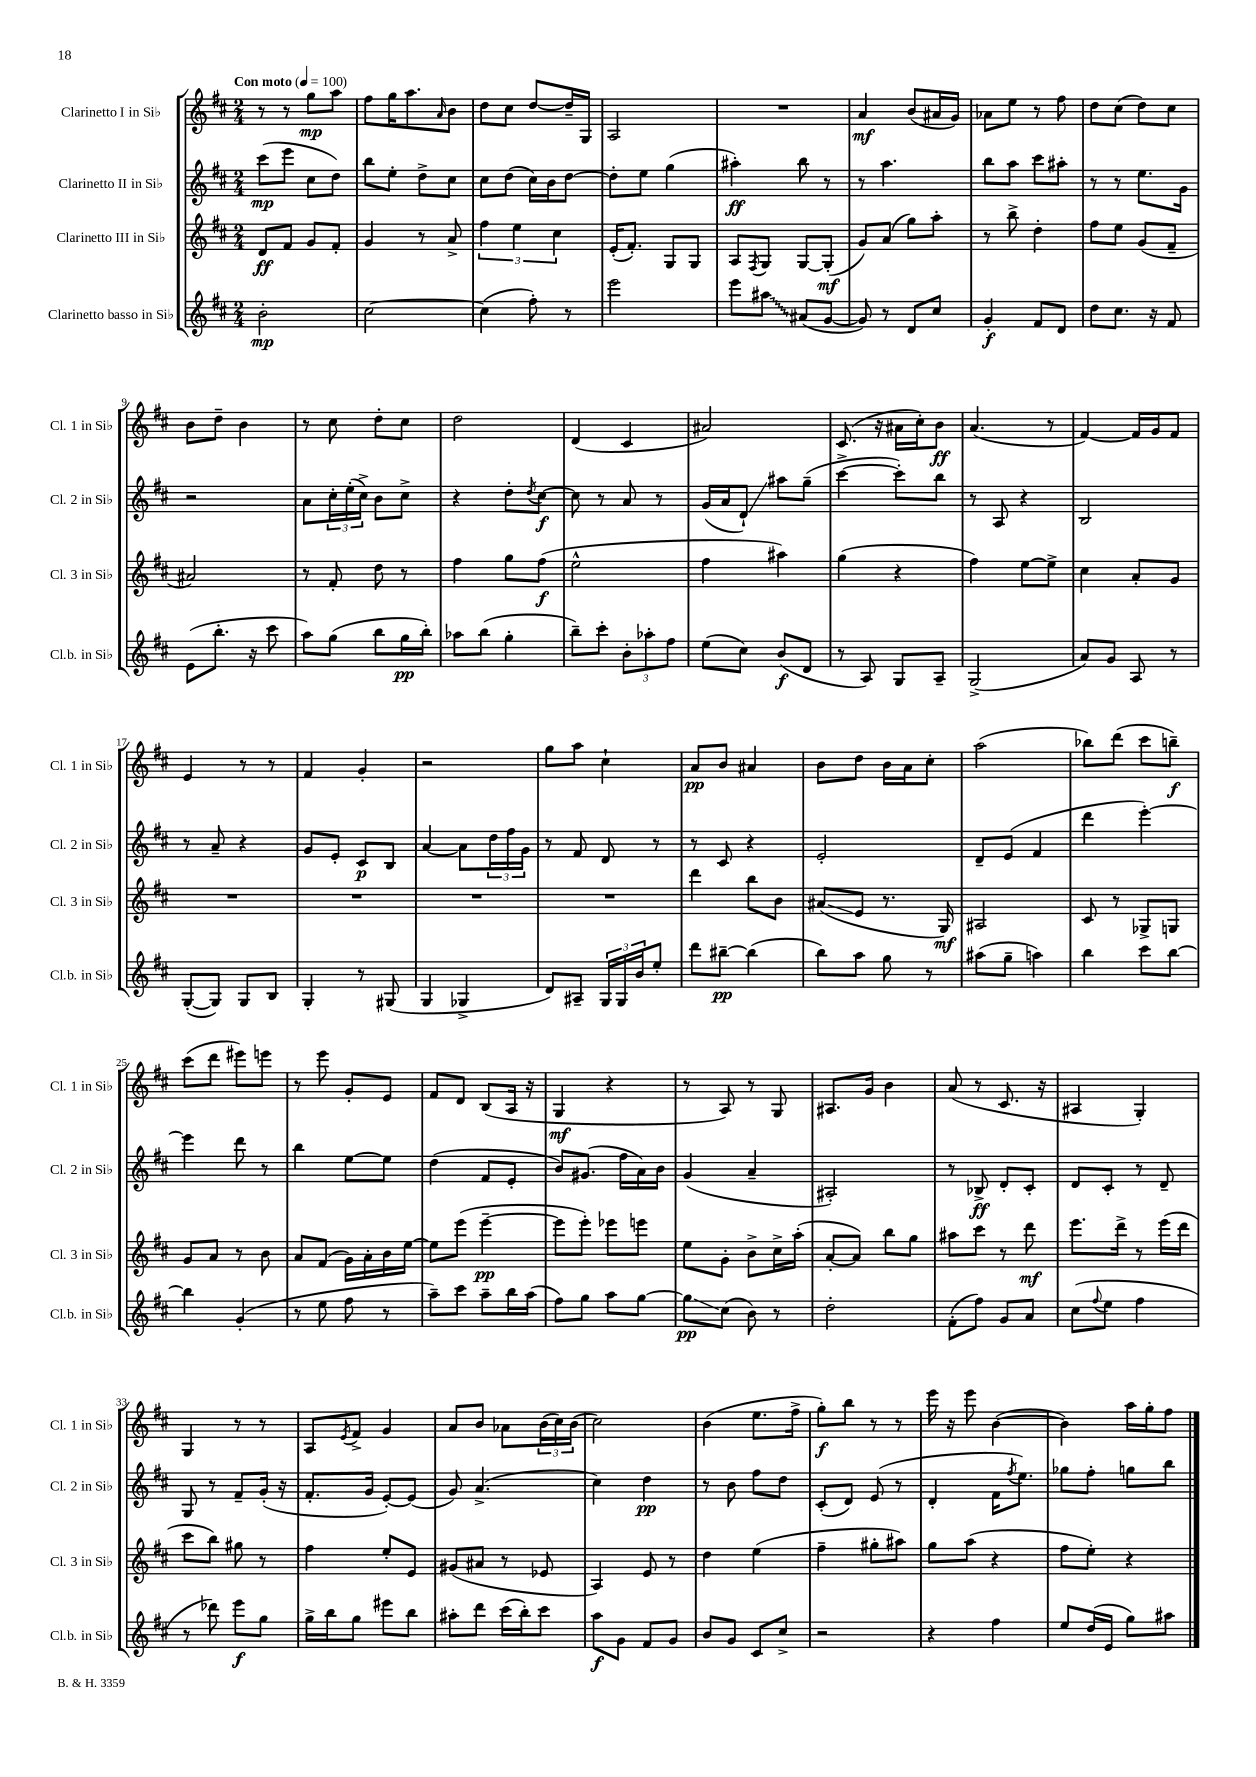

**kern	**kern	**kern	**kern
*staff4	*staff3	*staff2	*staff1
*clefG2	*clefG2	*clefG2	*clefG2
*k[f#c#]	*k[f#c#]	*k[f#c#]	*k[f#c#]
*M2/4	*M2/4	*M2/4	*M2/4
*MM100	*MM100	*MM100	*MM100
2b'\	8d/L	(8ccc#\L	8r
.	8f#/J	8eee\J	8r
.	8g/L	8cc#\L	8gg\L
.	8f#'/J	8dd\J)	8aa\J
=	=	=	=
[2cc#\	4g/	8bb\L	8ff#\L
.	.	8ee'\J	16gg\K
.	.	.	8.aa\
.	8r	8dd^\L	.
.	.	.	16qqa/
.	8a^/	8cc#\J	8b\J
=	=	=	=
(4cc#\]	6ff#\	8cc#\L	8dd\L
.	.	(8dd\J	8cc#\J
.	6ee\	.	.
8ff#'\)	.	16cc#\LL)	[8dd/L
.	.	16b\J	.
.	6cc#\	.	.
8r	.	[8dd\J	16dd~/]L
.	.	.	16G/JJ
=	=	=	=
2eee\	(16e'/LK	8dd'\]L	2A/
.	8.f#'/J)	.	.
.	.	8ee\J	.
.	8G/L	(4gg\	.
.	8G/J	.	.
=	=	=	=
8eee\L	8A/L	4aa#'\)	2r
.	8qF#/	.	.
8aa#\J	8G/J	.	.
(8a#/L	[8G/L	8bb\	.
[8g/J	(8G'/]J	8r	.
=	=	=	=
8g/])	8g/L)	8r	4a/
8r	(8a/J	4.aa\	.
8d/L	8gg\L)	.	(8b/L
8cc#/J	8aa'\J	.	16a#/L
.	.	.	16g/JJ)
=	=	=	=
4g'/	8r	8bb\L	8a-\L
.	8bb^\	8aa\J	8ee\J
8f#/L	4dd'\	8ccc#\L	8r
8d/J	.	8aa#'\J	8ff#\
=	=	=	=
8dd\L	8ff#\L	8r	8dd\L
8.cc#\J	8ee\J	8r	(8cc#\J
.	(8g/L	8.ee\L	8dd\L)
16r	.	.	.
8f#/	8f#~/J	.	8cc#\J
.	.	16g\Jk	.
=	=	=	=
(8e\L	2a#/)	2r	8b\L
8.bb'\J	.	.	8dd~\J
.	.	.	4b\
16r	.	.	.
8ccc#\	.	.	.
=	=	=	=
8aa\L)	8r	8a\L	8r
(8gg\J	8f#'/	24cc#'\L	8cc#\
.	.	(24ee'\	.
.	.	24cc#^\JJ)	.
8bb\L	8dd\	8b\L	8dd'\L
16gg\L	8r	8cc#^\J	8cc#\J
16bb'\JJ)	.	.	.
=	=	=	=
8aa-\L	4ff#\	4r	2dd\
(8bb\J	.	.	.
4gg'\	8gg\L	8dd'\L	.
.	.	8qdd/	.
.	(8ff#\J	[8cc#\J	.
=	=	=	=
8bb~\L)	2ee^^\	8cc#\]	(4d/
8ccc#'\J	.	8r	.
12b'\L	.	8a/	4c#/
12aa-'\	.	.	.
.	.	8r	.
12ff#\J	.	.	.
=	=	=	=
(8ee\L	4ff#\	(16g/LL	2a#/)
.	.	16a/J	.
8cc#\J)	.	8d`/J)	.
(8b/L	4aa#\)	8aa#\L	.
8d/J	.	(8gg~\J	.
=	=	=	=
8r	(4gg\	[4ccc#^\	(8.c#/
8A/)	.	.	.
.	.	.	16r
8G/L	4r	8ccc#'\]L)	16a#\LL
.	.	.	16cc#'\J)
8A~/J	.	8bb\J	8b\J
=	=	=	=
(2G^/	4ff#\)	8r	(4.a/
.	.	8A/	.
.	[8ee\L	4r	.
.	8ee^\]J	.	8r
=	=	=	=
8a/L)	4cc#\	2B/	[4f#/)
8g/J	.	.	.
8A/	8a'/L	.	16f#/]LL
.	.	.	16g/J
8r	8g/J	.	8f#/J
=	=	=	=
([8G'/L	2r	8r	4e/
8G/]J)	.	8a~/	.
8G/L	.	4r	8r
8B/J	.	.	8r
=	=	=	=
4G'/	2r	8g/L	4f#/
.	.	8e'/J	.
8r	.	8c#/L	4g'/
(8G#/	.	8B/J	.
=	=	=	=
4G/	2r	[4a/	2r
4G-^/	.	8a\]L	.
.	.	24dd\L	.
.	.	24ff#\	.
.	.	24g\JJ	.
=	=	=	=
8d/L)	2r	8r	8gg\L
8A#~/J	.	8f#/	8aa\J
24G/LL	.	8d/	4cc#`\
24G/	.	.	.
24b/J	.	.	.
8ee'/J	.	8r	.
=	=	=	=
8ddd\L	4ddd\	8r	8a/L
[8bb#~\J	.	8c#/	8b/J
(4bb#\]	8bb\L	4r	4a#/
.	8b\J	.	.
=	=	=	=
8bb\L)	(8a#/L	2e'/	8b\L
8aa\J	8e/J	.	8dd\J
8gg\	8.r	.	16b\LL
.	.	.	16a\J
8r	.	.	8cc#'\J
.	16G/)	.	.
=	=	=	=
(8aa#\L	2A#/	8d~/L	(2aa\
8gg~\J	.	(8e/J	.
4aa\)	.	4f#/	.
=	=	=	=
4bb\	8c#/	4ddd\	8bb-\L)
.	8r	.	(8ddd\J
8ccc#\L	8G-^/L	[4eee'\)	8ccc#\L
[8bb\J	8G/J	.	8bb~\J)
=	=	=	=
4bb\]	8g/L	4eee\]	(8ccc#\L
.	8a/J	.	8ddd\J
(4g'/	8r	8ddd\	8eee#\L)
.	8b\	8r	8eee\J
=	=	=	=
8r	8a/L	4bb\	8r
8ee\	(8f#/J	.	8eee\
8ff#\	16g\LL)	[8ee\L	8g'/L
.	16a'\	.	.
8r	16b\	8ee\]J	8e/J
.	[16ee\JJ	.	.
=	=	=	=
8aa~\L)	8ee\]L	(4dd\	8f#/L
8ccc#\J	(8eee\J	.	8d/J
8aa~\L	[4eee~\	8f#/L	(8B/L
16bb\L	.	8e'/J	16A/Jk
(16aa\JJ	.	.	16r
=	=	=	=
8ff#\L)	8eee\]L	8b/L)	4G/
8gg\J	8eee'\J)	(8.g#/J	.
8aa\L	8eee-\L	.	4r
.	.	16ff#\LL	.
[8gg\J	8eee\J	16a\)	.
.	.	16b\JJ	.
=	=	=	=
8gg\]L	8ee\L	(4g/	8r
(8cc#\J	8g'\J	.	8A/)
8b\)	8b^\L	4a~/	8r
8r	16cc#^\L	.	8G/
.	(16aa'\JJ	.	.
=	=	=	=
2dd'\	[8a'/L	2A#'/)	8.A#/L
.	8a/]J)	.	.
.	.	.	16g/Jk
.	8bb\L	.	4b\
.	8gg\J	.	.
=	=	=	=
(8f#'\L	8aa#\L	8r	(8a/
8ff#\J)	8ccc#\J	8B-^/	8r
8g/L	8r	8d'/L	8.c#/
8a/J	8ddd\	8c#'/J	.
.	.	.	16r
=	=	=	=
(8cc#\L	8.eee\L	8d/L	4A#/
8qqff#/	.	.	.
8ee\J	.	8c#'/J	.
.	16ddd^\Jk	.	.
4ff#\	8r	8r	4G'/)
.	(16eee\LL	8d~/	.
.	16ddd\JJ	.	.
=	=	=	=
8r	8ccc#\L	8G/	4G/
8ddd-\)	8bb\J)	8r	.
8eee\L	8gg#\	8f#~/L	8r
8gg\J	8r	(16g'/Jk	8r
.	.	16r	.
=	=	=	=
16gg^\LL	4ff#\	8.f#'/L	8A/L
16bb\J	.	.	.
.	.	.	8qe/
8gg\J	.	.	8f#^/J
.	.	16g/Jk	.
8eee#\L	8ee'/L	[8e'/L)	4g/
8bb\J	8e/J	(8e/]J	.
=	=	=	=
8aa#'\L	(8g#/L	8g/)	8a/L
8ddd\J	8a#/J	(4.a^/	8b/J
(16ccc#\LL	8r	.	8a-\L
16bb'\J)	.	.	.
8ccc#\J	8e-/	.	(24b\L
.	.	.	24cc#\)
.	.	.	(24b\JJ
=	=	=	=
8aa\L	4A/)	4cc#\)	2cc#\)
8g\J	.	.	.
8f#/L	8e/	4dd\	.
8g/J	8r	.	.
=	=	=	=
8b/L	4dd\	8r	(4b\
8g/J	.	8b\	.
8c#/L	(4ee\	8ff#\L	8.ee\L
8cc#^/J	.	8dd\J	.
.	.	.	16ff#^\Jk
=	=	=	=
2r	4ff#~\	(8c#'/L	8gg'\L)
.	.	8d/J)	8bb\J
.	8gg#'\L	(8e/	8r
.	8aa#\J)	8r	8r
=	=	=	=
4r	8gg\L	4d'/	16eee\
.	.	.	16r
.	(8aa\J	.	8eee\
4ff#\	4r	16f#\LK	([4b\
.	.	8qff#/	.
.	.	8.ee\J)	.
=	=	=	=
8ee/L	8ff#\L	8gg-\L	4b\])
(16dd/L	8ee'\J)	8ff#'\J	.
16e/JJ	.	.	.
8gg\L)	4r	8gg\L	16aa\LL
.	.	.	16gg'\J
8aa#\J	.	8bb\J	8ff#\J
==	==	==	==
*-	*-	*-	*-
